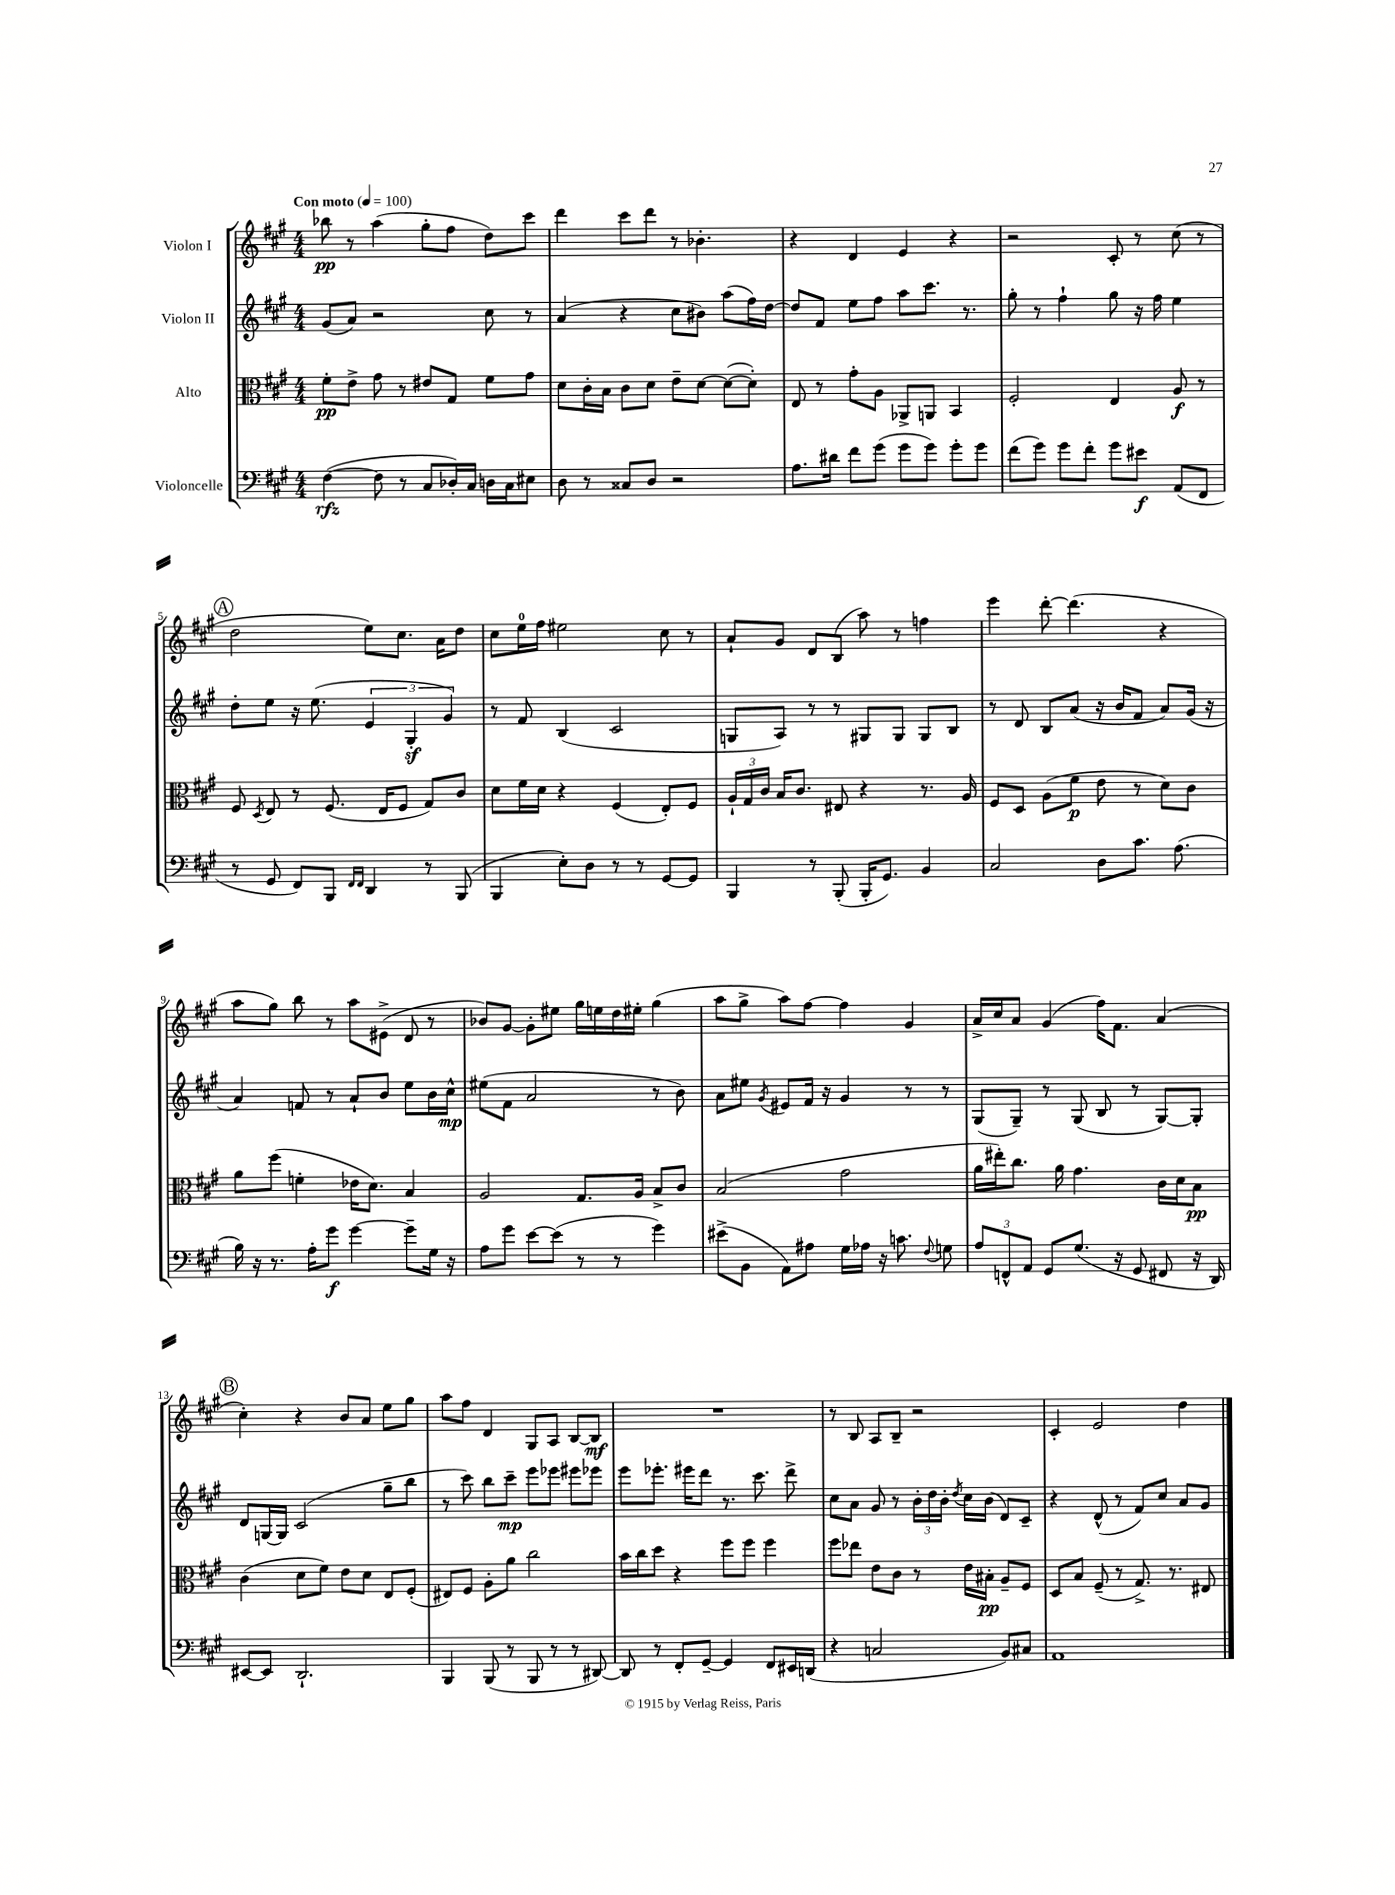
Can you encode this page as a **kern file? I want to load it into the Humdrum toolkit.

**kern	**dynam	**kern	**dynam	**kern	**dynam	**kern	**dynam
*part4	*part4	*part3	*part3	*part2	*part2	*part1	*part1
*staff4	*staff4	*staff3	*staff3	*staff2	*staff2	*staff1	*staff1
*I"Violoncelle	*	*I"Alto	*	*I"Violon II	*	*I"Violon I	*
*clefF4	*	*clefC3	*	*clefG2	*	*clefG2	*
*k[f#c#g#]	*	*k[f#c#g#]	*	*k[f#c#g#]	*	*k[f#c#g#]	*
*M4/4	*	*M4/4	*	*M4/4	*	*M4/4	*
*MM100	*	*MM100	*	*MM100	*	*MM100	*
=1	=1	=1	=1	=1	=1	=1	=1
!	!	!	!	!	!	!LO:TX:a:B:t=Con moto	!
([4F#\	rfz	8f#'\L	pp	(8g#/L	.	8bb-X\	pp
.	.	8e^\J	.	8a/J)	.	8r	.
8F#\]	.	8g#\	.	2r	.	(4aa\	.
8r	.	8r	.	.	.	.	.
8C#/L	.	8e#X/L	.	.	.	8gg#'\L	.
16D-X'/L)	.	8G#/J	.	.	.	8ff#\J	.
16C#/JJ	.	.	.	.	.	.	.
16Dn\LL	.	8f#\L	.	8cc#\	.	8dd\L)	.
16C#\J	.	.	.	.	.	.	.
8E#X\J	.	8g#\J	.	8r	.	8ccc#\J	.
=2	=2	=2	=2	=2	=2	=2	=2
8D\	.	8d\L	.	(4a/	.	4ddd\	.
8r	.	16c#'\L	.	.	.	.	.
.	.	16B\JJ	.	.	.	.	.
8C##X/L	.	8c#\L	.	4r	.	8ccc#\L	.
8D/J	.	8d\J	.	.	.	8ddd\J	.
2r	.	8e~\L	.	8cc#\L	.	8r	.
.	.	[8d\J	.	8b#X\J)	.	4.b-X'\	.
.	.	(8d\L_	.	(8aa\L	.	.	.
.	.	8d'\J])	.	16ff#\L)	.	.	.
.	.	.	.	[16dd\JJ	.	.	.
=3	=3	=3	=3	=3	=3	=3	=3
8.A\L	.	8E/	.	8dd/L]	.	4r	.
.	.	8r	.	8f#/J	.	.	.
16d#X\Jk	.	.	.	.	.	.	.
8f#\L	.	8g#'\L	.	8ee\L	.	4d/	.
(8g#\J	.	8A\J	.	8ff#\J	.	.	.
8g#\L	.	8AA-X^/L	.	8aa\L	.	4e/	.
8g#\J)	.	8AAn/J	.	8.ccc#\J	.	.	.
8g#'\L	.	4BB/	.	.	.	4r	.
.	.	.	.	8.r	.	.	.
8g#\J	.	.	.	.	.	.	.
=4	=4	=4	=4	=4	=4	=4	=4
(8f#\L	.	2F#'/	.	8gg#'\	.	2r	.
8g#\J)	.	.	.	8r	.	.	.
8g#\L	.	.	.	4ff#`\	.	.	.
8f#'\J	.	.	.	.	.	.	.
8g#\L	.	4E/	.	8gg#\	.	8c#'/	.
8e#X\J	f	.	.	16r	.	8r	.
.	.	.	.	16ff#\	.	.	.
(8AA/L	.	8A/	f	4ee\	.	(8cc#\	.
8FF#/J	.	8r	.	.	.	8r	.
!!LO:LB:g=z
!!LO:REH:place=s1:t=A
=5	=5	=5	=5	=5	=5	=5	=5
8r	.	8F#/	.	8dd'\L	.	2dd\	.
.	.	8qD/	.	.	.	.	.
8GG#/	.	8E/	.	8ee\J	.	.	.
8FF#/L)	.	8r	.	16r	.	.	.
.	.	.	.	(8.ee\	.	.	.
8BBB/J	.	(8.F#/	.	.	.	.	.
16qqFF#/LL	.	.	.	.	.	.	.
16qqFF#/JJ	.	.	.	.	.	.	.
4DD/	.	.	.	6e/	.	8ee\L)	.
.	.	16E/KL	.	.	.	.	.
.	.	8F#/J	.	.	.	8.cc#\J	.
.	.	.	.	6G#z'/	.	.	.
8r	.	8G#/L)	.	.	.	.	.
.	.	.	.	.	.	16a\KL	.
.	.	.	.	6g#/)	.	.	.
(8BBB/	.	8c#/J	.	.	.	8dd\J	.
=6	=6	=6	=6	=6	=6	=6	=6
4BBB/	.	8d\L	.	8r	.	8cc#\L	.
.	.	16f#\L	.	8f#/	.	16ee\L	.
.	.	16d\JJ	.	.	.	16ff#\JJ	.
8E'\L)	.	4r	.	(4B/	.	2ee#X\	.
8D\J	.	.	.	.	.	.	.
8r	.	(4F#/	.	2c#/	.	.	.
8r	.	.	.	.	.	.	.
[8GG#/L	.	8E'/L)	.	.	.	8cc#\	.
8GG#/J]	.	8F#/J	.	.	.	8r	.
=7	=7	=7	=7	=7	=7	=7	=7
4BBB/	.	24A`/LL	.	8Gn/L	.	8a`/L	.
.	.	24G#/	.	.	.	.	.
.	.	24c#/JJ	.	.	.	.	.
.	.	16B/KL	.	8A/J)	.	8g#/J	.
.	.	8.c#/J	.	.	.	.	.
8r	.	.	.	8r	.	8d/L	.
(8BBB'/	.	8E#X/	.	8r	.	(8B/J	.
16BBB'/KL	.	4r	.	8G#X/L	.	8aa\)	.
8.GG#/J)	.	.	.	.	.	.	.
.	.	.	.	8G#/J	.	8r	.
4BB/	.	8.r	.	8G#/L	.	4ffn\	.
.	.	.	.	8B/J	.	.	.
.	.	16A/	.	.	.	.	.
=8	=8	=8	=8	=8	=8	=8	=8
2C#/	.	8F#/L	.	8r	.	4eee\	.
.	.	8D/J	.	8d/	.	.	.
.	.	(8A\L	.	8B/L	.	[8ddd'\	.
.	.	8f#\J	p	(8a/J	.	(4.ddd\]	.
8D\L	.	8e\	.	16r	.	.	.
.	.	.	.	16b/KL	.	.	.
8.c#\J	.	8r	.	8f#/J	.	.	.
.	.	8d\L)	.	8a/L)	.	4r	.
(8.A\	.	.	.	.	.	.	.
.	.	8c#\J	.	(16g#/Jk	.	.	.
.	.	.	.	16r	.	.	.
!!LO:LB:g=z
=9	=9	=9	=9	=9	=9	=9	=9
16B\)	.	8a\L	.	4a/)	.	8aa\L	.
16r	.	.	.	.	.	.	.
8.r	.	(8ff#\J	.	.	.	8gg#\J)	.
.	.	4fn'\	.	8fn/	.	8bb\	.
16A'\KL	.	.	.	.	.	.	.
8g#\J	f	.	.	8r	.	8r	.
[4g#\	.	16e-X\KL	.	8a`/L	.	8aa\L	.
.	.	8.d\J)	.	.	.	.	.
.	.	.	.	8b/J	.	(8e#X^\J	.
8g#~\L]	.	4B/	.	8ee\L	.	8d/	.
16G#\Jk	.	.	.	16b\L	.	8r	.
16r	.	.	.	16cc#^^\JJ	mp	.	.
=10	=10	=10	=10	=10	=10	=10	=10
8A\L	.	2A/	.	(8ee#X\L	.	8b-X/L)	.
8g#\J	.	.	.	8f#\J	.	[8g#/J	.
[8e\L	.	.	.	2a/	.	8g#'\L]	.
(8e\J]	.	.	.	.	.	8ee#X\J	.
8r	.	8.G#/L	.	.	.	16gg#\LL	.
.	.	.	.	.	.	16een\	.
8r	.	.	.	.	.	16dd\	.
.	.	16A/Jk	.	.	.	16ee#X'\JJ	.
4g#\)	.	8B^/L	.	8r	.	(4gg#\	.
.	.	8c#/J	.	8b\)	.	.	.
=11	=11	=11	=11	=11	=11	=11	=11
(8e#X^\L	.	(2B/	.	8a\L	.	8aa\L	.
8BB\J	.	.	.	8ee#X\J	.	8gg#^\J	.
.	.	.	.	8qg#/	.	.	.
8AA\L)	.	.	.	8e#X/L	.	8aa\L)	.
8A#X\J	.	.	.	16f#/Jk	.	[8ff#\J	.
.	.	.	.	16r	.	.	.
16G#\LL	.	2g#\	.	4g#/	.	4ff#\]	.
16A-X\JJ	.	.	.	.	.	.	.
16r	.	.	.	.	.	.	.
8.cn\	.	.	.	.	.	.	.
.	.	.	.	8r	.	4g#/	.
8qqF#/	.	.	.	.	.	.	.
8Gn\	.	.	.	8r	.	.	.
=12	=12	=12	=12	=12	=12	=12	=12
12A/L	.	16a\LL	.	(8G#/L	.	16a^/LL	.
.	.	16ee#X'\J)	.	.	.	16cc#/J	.
12FFn^^/	.	.	.	.	.	.	.
.	.	8.cc#\J	.	8G#~/J)	.	8a/J	.
12AA/J	.	.	.	.	.	.	.
8GG#/L	.	.	.	8r	.	(4g#/	.
.	.	16a\	.	.	.	.	.
(8.G#/J	.	4.g#\	.	(8G#/	.	.	.
.	.	.	.	8B/	.	16ff#\KL)	.
16r	.	.	.	.	.	8.f#\J	.
8GG#/	.	.	.	8r	.	.	.
8FF#X/	.	16c#\LL	.	[8G#/L)	.	(4a/	.
.	.	16d\J	.	.	.	.	.
16r	.	8B\J	pp	8G#'/J]	.	.	.
16DD/)	.	.	.	.	.	.	.
!!LO:LB:g=z
!!LO:REH:place=s1:t=B
=13	=13	=13	=13	=13	=13	=13	=13
[8EE#X/L	.	(4c#\	.	8d/L	.	4cc#'\)	.
8EE#/J]	.	.	.	[16Gn/L	.	.	.
.	.	.	.	16G/JJ]	.	.	.
2.DD`/	.	8d\L	.	(2c#/	.	4r	.
.	.	8f#\J)	.	.	.	.	.
.	.	8e\L	.	.	.	8b/L	.
.	.	8d\J	.	.	.	8a/J	.
.	.	8E/L	.	8gg#~\L	.	8ee\L	.
.	.	(8F#'/J	.	8bb\J	.	8gg#\J	.
=14	=14	=14	=14	=14	=14	=14	=14
4BBB/	.	8E#X/L)	.	8r	.	8aa\L	.
.	.	8F#/J	.	8ccc#\)	.	8ff#\J	.
(8BBB/	.	8A'\L	.	8bb\L	.	4d/	.
8r	.	8a\J	.	8ccc#~\J	mp	.	.
8BBB/	.	2cc#\	.	8eee\L	.	8G#/L	.
8r	.	.	.	8eee-X\J	.	8A/J	.
8r	.	.	.	8eee#X\L	.	[8B/L	.
[8DD#X/)	.	.	.	8eee-X\J	.	8B/J]	mf
=15	=15	=15	=15	=15	=15	=15	=15
8DD#/]	.	16b\LL	.	8eee\L	.	1r	.
.	.	16cc#\J	.	.	.	.	.
8r	.	8dd\J	.	8.eee-X'\J	.	.	.
8FF#'/L	.	4r	.	.	.	.	.
.	.	.	.	16eee#X\KL	.	.	.
[8GG#~/J	.	.	.	8ddd\J	.	.	.
4GG#/]	.	8ff#\L	.	8.r	.	.	.
.	.	8ff#\J	.	.	.	.	.
.	.	.	.	8.ccc#\	.	.	.
8FF#/L	.	4ff#\	.	.	.	.	.
16EE#X/L	.	.	.	8ddd^\	.	.	.
(16DDn/JJ	.	.	.	.	.	.	.
=16	=16	=16	=16	=16	=16	=16	=16
4r	.	8ff#\L	.	8cc#\L	.	8r	.
.	.	8ee-X\J	.	8a\J	.	8B/	.
2Cn/	.	8e\L	.	8g#/	.	8A/L	.
.	.	8c#\J	.	8r	.	8B~/J	.
.	.	8r	.	24b'\LL	.	2r	.
.	.	.	.	24dd\	.	.	.
.	.	.	.	24b'\JJ	.	.	.
.	.	.	.	8qdd/	.	.	.
.	.	16e\LL	.	16cc#\LL	.	.	.
.	.	16B#X'\JJ	pp	(16b\JJ	.	.	.
8BB/L)	.	8A~/L	.	8d/L)	.	.	.
8C#X/J	.	8F#/J	.	8c#~/J	.	.	.
=17	=17	=17	=17	=17	=17	=17	=17
1AA	.	8D/L	.	4r	.	4c#'/	.
.	.	8B/J	.	.	.	.	.
.	.	(8F#~/	.	(8d^^/	.	2e/	.
.	.	8r	.	8r	.	.	.
.	.	8.G#^/)	.	8f#/L)	.	.	.
.	.	.	.	8cc#/J	.	.	.
.	.	8.r	.	.	.	.	.
.	.	.	.	8a/L	.	4dd\	.
.	.	8E#X/	.	8g#/J	.	.	.
==	==	==	==	==	==	==	==
*-	*-	*-	*-	*-	*-	*-	*-
